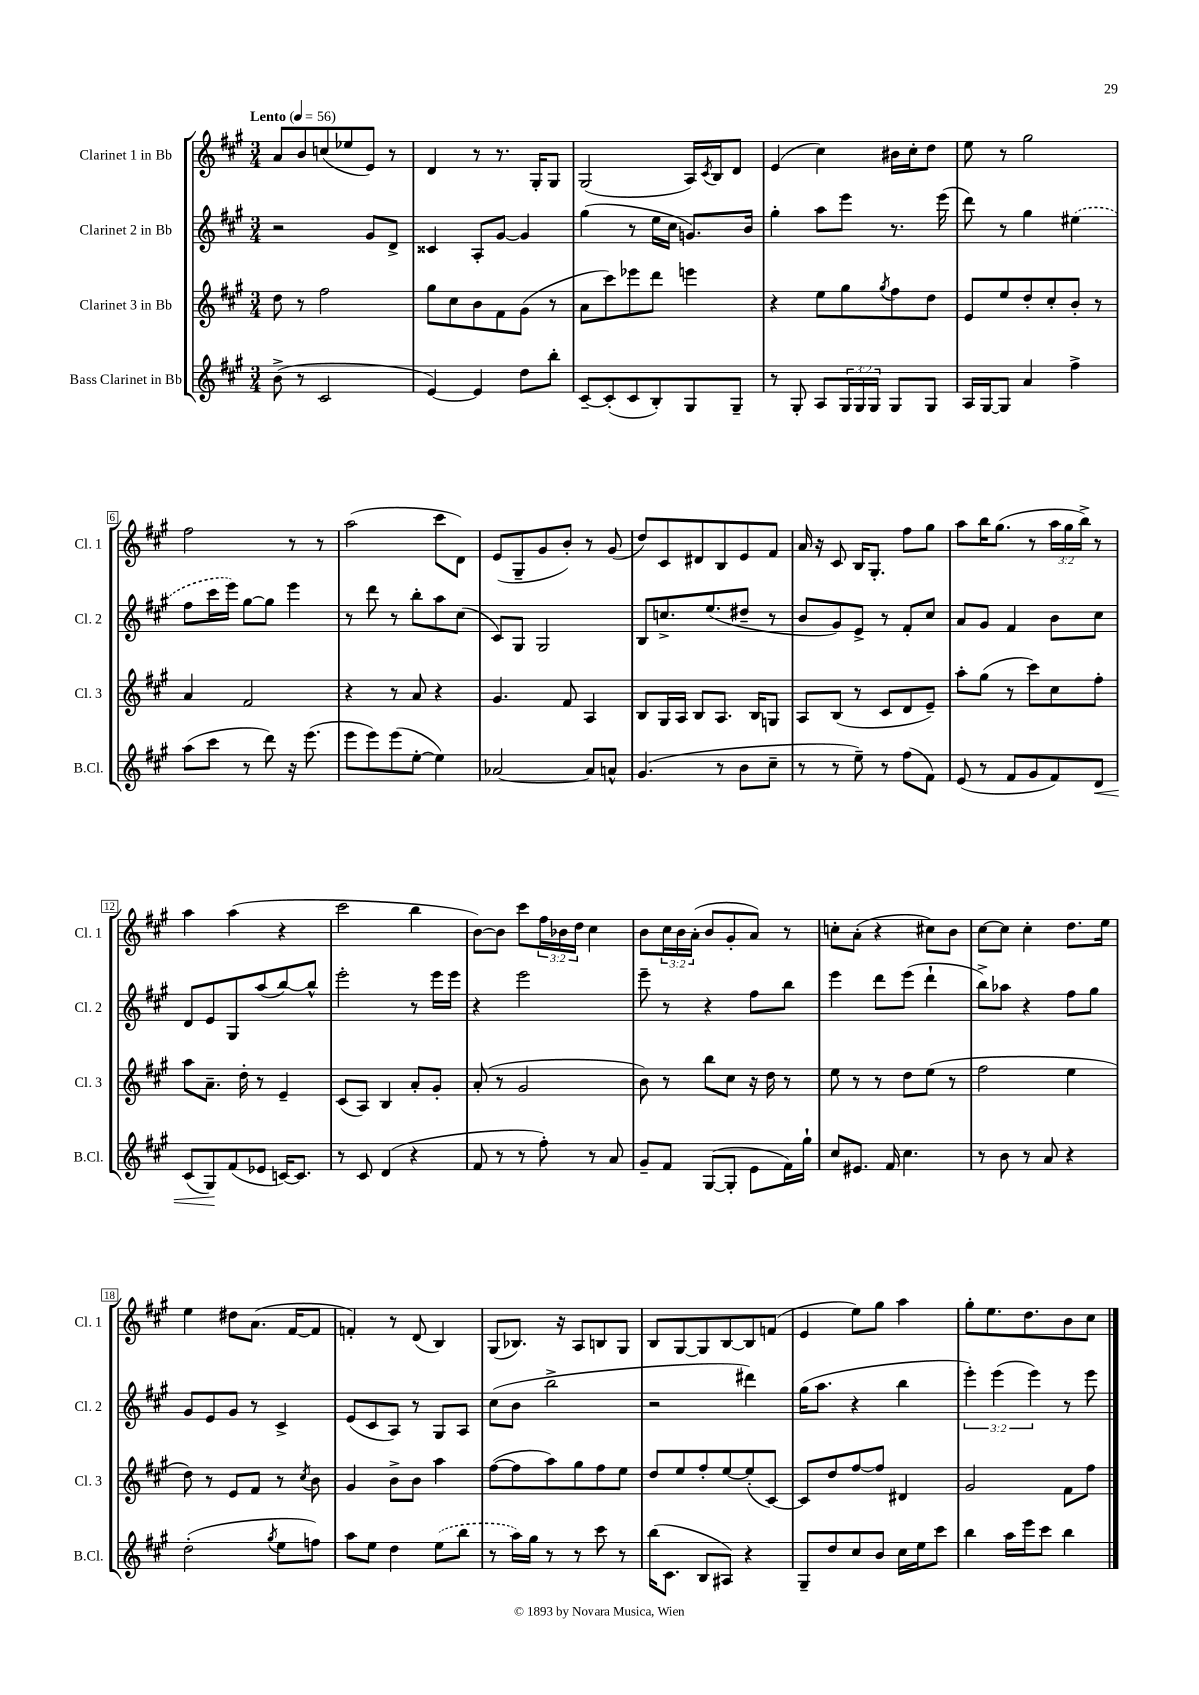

**kern	**kern	**kern	**kern
*staff4	*staff3	*staff2	*staff1
*clefG2	*clefG2	*clefG2	*clefG2
*k[f#c#g#]	*k[f#c#g#]	*k[f#c#g#]	*k[f#c#g#]
*M3/4	*M3/4	*M3/4	*M3/4
*MM56	*MM56	*MM56	*MM56
(8b^\	8dd\	2r	8a/L
8r	8r	.	8b/
2c#/	2ff#\	.	(8cc/
.	.	.	8ee-/
.	.	8g#/L	8e/J)
.	.	8d^/J	8r
=	=	=	=
[4e/)	8gg#\L	4c##/	4d/
.	8cc#\	.	.
4e/]	8b\	8A'/L	8r
.	8f#\	[8g#/J	8.r
8dd\L	(8g#\J	4g#/]	.
.	.	.	16G#'/LK
8bb'\J	8r	.	8G#/J
=	=	=	=
[8c#~/L	8a\L	(4gg#\	(2G#/
(8c#'/]	8ccc#\)	.	.
8c#/	8eee-\	8r	.
8B'/)	8ddd\J	16ee\LL	.
.	.	16cc#\JJ	.
8G#/	4eee\	8.g/L)	16A/LL)
.	.	.	8qc#/
.	.	.	16B/J
8G#~/J	.	.	8d/J
.	.	16b/Jk	.
=	=	=	=
8r	4r	4gg#'\	(4e/
8G#'/	.	.	.
8A/L	8ee\L	8aa\L	4cc#\)
24G#/L	8gg#\	8eee\J	.
24G#/	.	.	.
24G#/JJ	.	.	.
.	8qgg#/	.	.
8G#/L	8ff#\	8.r	16b#\LL
.	.	.	16cc#'\J
8G#/J	8dd\J	.	8dd\J
.	.	(16eee\	.
=	=	=	=
16A/LL	8e/L	8ddd\)	8ee\
[16G#/J	.	.	.
8G#/]J	8ee/	8r	8r
4a/	8dd'/	4gg#\	2gg#\
.	8cc#'/	.	.
4ff#^\	8b'/J	(4ee#\	.
.	8r	.	.
=	=	=	=
(8aa\L	4a/	8ff#\L	2ff#\
8ccc#\J	.	16ccc#\L	.
.	.	16eee\JJ)	.
8r	2f#/	[8gg#\L	.
8ddd\)	.	8gg#\]J	.
16r	.	4eee\	8r
(8.eee\	.	.	.
.	.	.	8r
=	=	=	=
8eee\L	4r	8r	(2aa\
8eee\)	.	8ddd\	.
(8eee\	8r	8r	.
[8ee'\J	8a/	8bb'\L	.
4ee\])	4r	8aa\	8ccc#\L
.	.	(8cc#\J	8d\J)
=	=	=	=
[2a-/	4.g#/	8c#/L)	(8e/L
.	.	8G#/J	8G#~/
.	.	2G#/	8g#/
.	8f#/	.	8b'/J)
8a-/]L	4A/	.	8r
8a^^/J	.	.	(8g#/
=	=	=	=
(4.g#/	8B/L	8B/L	8dd/L)
.	16G#/L	8.cc^/	8c#/
.	16A/JJ	.	.
.	8B/L	.	8d#/
.	.	(8.ee/	.
8r	8.A/J	.	8B/
8b\L	.	8dd#~/J	8e/
.	16B/LK	.	.
8cc#~\J	8G/J	8r	8f#/J
=	=	=	=
8r	8A/L	8b/L	16a/
.	.	.	16r
8r	(8B/J	8g#/)	8c#/
8ee~\)	8r	8e^/J	16B/LK
.	.	.	8.G#'/J
8r	8c#/L	8r	.
(8ff#\L	8d/	8f#'/L	8ff#\L
8f#\J)	8e~/J)	8cc#/J	8gg#\J
=	=	=	=
(8e/	8aa'\L	8a/L	8aa\L
8r	(8gg#\J	8g#/J	16bb\K
.	.	.	(8.gg#\J
8f#/L	8r	4f#/	.
8g#/	8ccc#\L)	.	8r
8f#/)	8cc#\	8b\L	24aa\LL
.	.	.	24gg#\
.	.	.	24bb^\JJ)
8d/J	8ff#'\J	8cc#\J	8r
=	=	=	=
(8c#/L	8aa\L	8d/L	4aa\
8G#/)	8.a~\J	8e/	.
(8f#/	.	8G#/	(4aa\
.	16dd'\	.	.
8e-/J	8r	(8aa/	.
[16c/LK)	4e~/	[8bb/)	4r
8.c/]J	.	.	.
.	.	8bb^^/]J	.
=	=	=	=
8r	(8c#/L	2eee'\	2ccc#\
8c#/	8A/J)	.	.
(4d/	4B/	.	.
4r	8a'/L	8r	4bb\
.	8g#'/J	16eee\LL	.
.	.	16eee\JJ	.
=	=	=	=
8f#/	(8a'/	4r	[8b\L)
8r	8r	.	8b\]J
8r	2g#/	2eee\	8ccc#\L
8ff#'\)	.	.	24ff#\L
.	.	.	24b-\
.	.	.	24dd\JJ
8r	.	.	4cc#\
8a/	.	.	.
=	=	=	=
8g#~/L	8b\)	8eee~\	8b\L
8f#/J	8r	8r	24cc#\L
.	.	.	24b\
.	.	.	(24a'\JJ
([8G#/L	8bb\L	4r	8b/L
8G#'/]J	8cc#\J	.	8g#'/
8e\L	16r	8ff#\L	8a/J)
.	16dd\	.	.
16f#\L)	8r	8bb\J	8r
16gg#`\JJ	.	.	.
=	=	=	=
8cc#/L	8ee\	4eee\	8cc'\L
8.e#/J	8r	.	(8a'\J
.	8r	8ddd\L	4r
16f#/	.	.	.
4.cc#\	8dd\L	(8eee\J	.
.	(8ee\J	4ddd`\	8cc#\L)
.	8r	.	8b\J
=	=	=	=
8r	2ff#\	8bb^\L)	[8cc#\L
8b\	.	8aa-\J	8cc#\]J
8r	.	4r	4cc#'\
8a/	.	.	.
4r	4ee\	8ff#\L	8.dd\L
.	.	8gg#\J	.
.	.	.	16ee\Jk
=	=	=	=
(2dd'\	8dd\)	8g#/L	4ee\
.	8r	8e/	.
.	8e/L	8g#/J	8dd#\L
.	8f#/J	8r	(8.a\J
8qgg#/	.	.	.
8ee\L	8r	4c#^/	.
.	.	.	[16f#/LK
.	8qcc#/	.	.
8ff\J)	8b\	.	8f#/]J
=	=	=	=
8aa\L	4g#/	(8e/L	4f'/)
8ee\J	.	8c#/	.
4dd\	8b^\L	8A/J)	8r
.	8b\J	8r	(8d/
(8ee\L	4aa\	8G#/L	4B/)
8bb\J	.	8A/J	.
=	=	=	=
8r	([8ff#\L	(8cc#\L	(8G#/L
16aa\LL)	8ff#\]	8b\J	8.B-/J)
16gg#\JJ	.	.	.
8r	8aa\)	2bb^\	.
.	.	.	16r
8r	8gg#\	.	8A/L
8ccc#\	8ff#\	.	8B/
8r	8ee\J	.	8G#/J
=	=	=	=
(16bb\LK	8dd/L	2r	8B/L
8.c#\J	.	.	.
.	8ee/	.	[8G#/
8B/L	8ff#'/	.	8G#/]
8A#/J)	[8ee/	.	[8B/
4r	(8ee'/]	4ddd#\)	8B/]
.	[8c#/J)	.	(8f/J
=	=	=	=
8G#~/L	8c#/]L	(16gg#\LK	4e/
.	.	8.aa\J	.
8dd/	8dd/	.	.
8cc#/	[8ff#/	4r	8ee\L)
8b/J	8ff#/]J	.	8gg#\J
16cc#\LL	4d#/	4bb\	4aa\
16ee\J	.	.	.
8ccc#\J	.	.	.
=	=	=	=
4bb\	2g#/	6eee'\)	8gg#'\L
.	.	.	8.ee\
.	.	(6eee\	.
16aa\LL	.	.	.
16eee\J	.	.	8.dd\
.	.	6eee\)	.
8ccc#\J	.	.	.
4bb\	8f#\L	8r	8b\
.	8ff#\J	8eee\	8cc#\J
==	==	==	==
*-	*-	*-	*-
